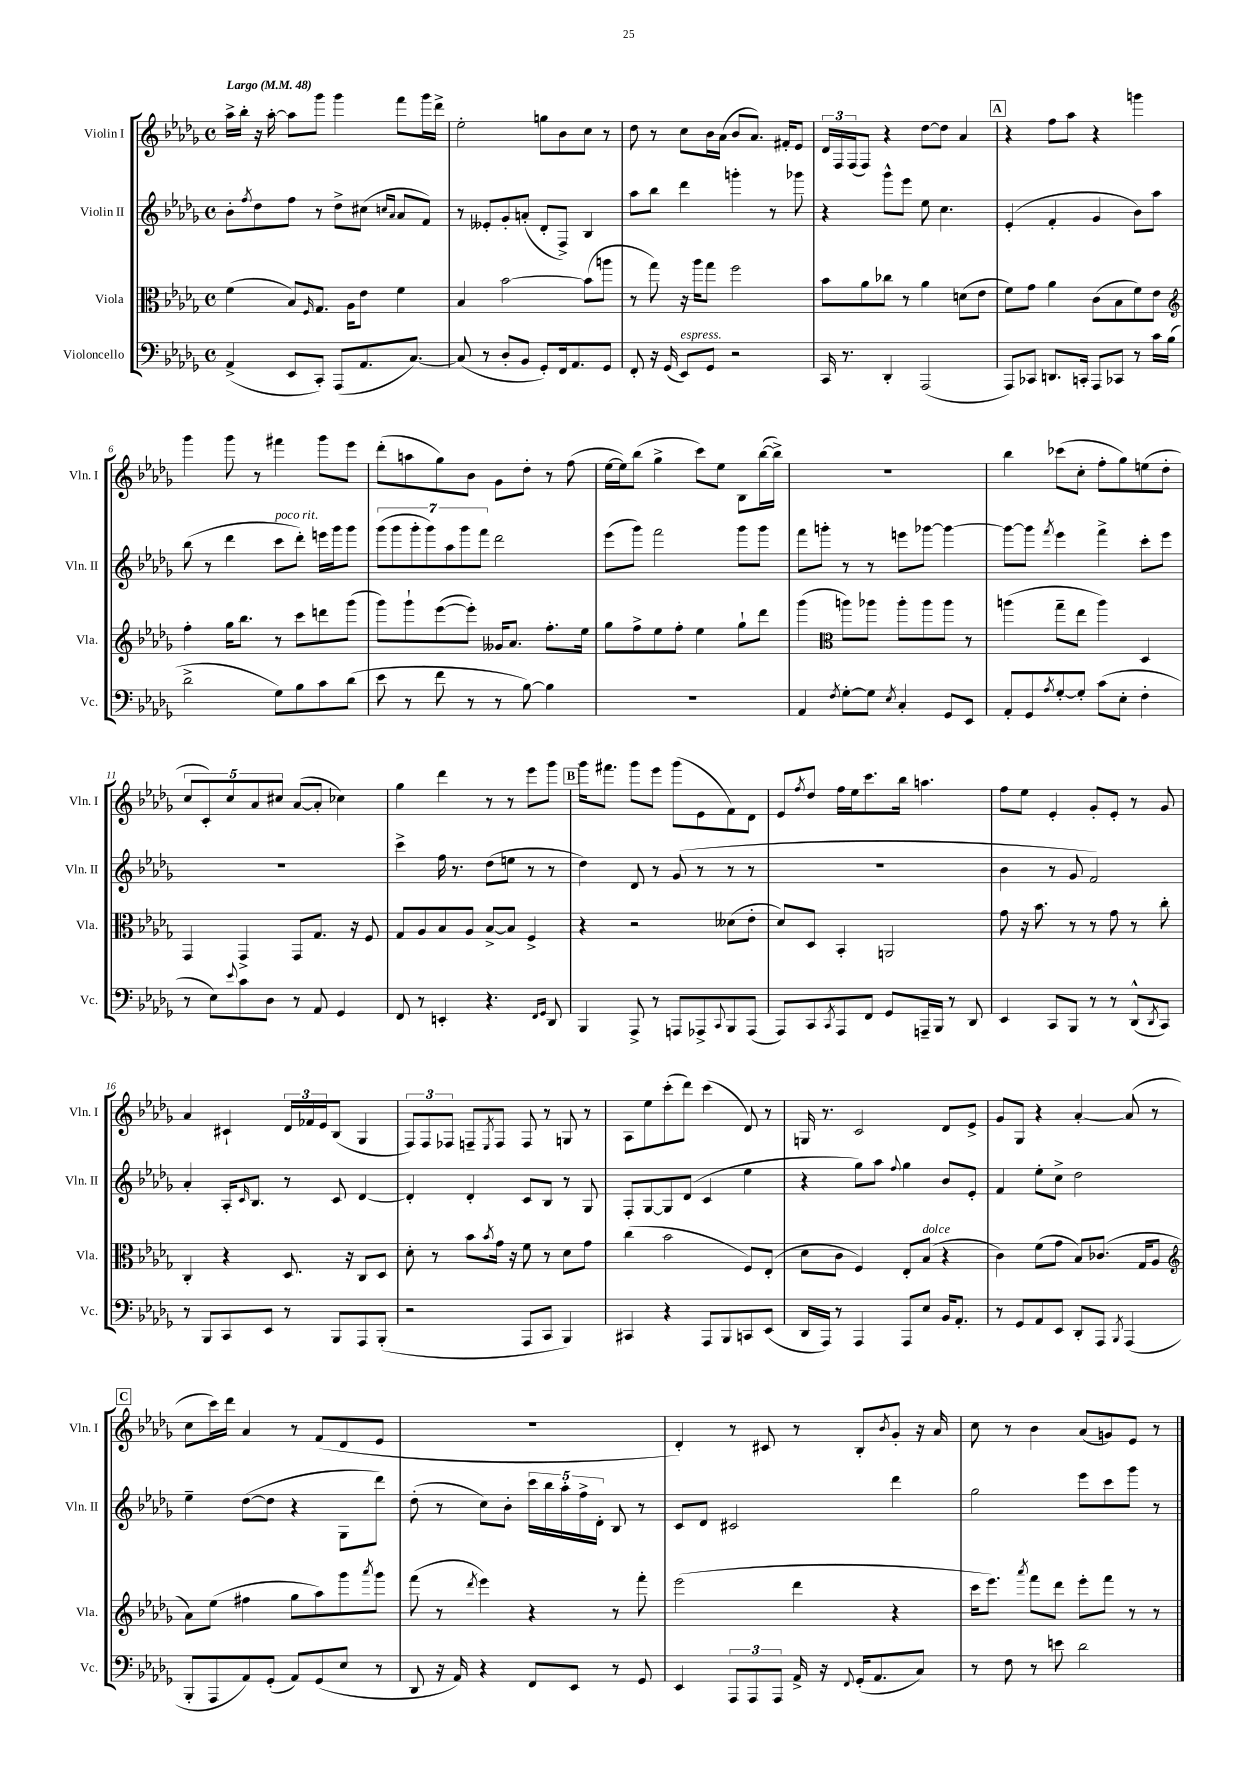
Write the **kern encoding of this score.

**kern	**kern	**kern	**kern
*staff4	*staff3	*staff2	*staff1
*clefF4	*clefC3	*clefG2	*clefG2
*k[b-e-a-d-g-]	*k[b-e-a-d-g-]	*k[b-e-a-d-g-]	*k[b-e-a-d-g-]
*M4/4	*M4/4	*M4/4	*M4/4
*met(c)	*met(c)	*met(c)	*met(c)
*MM48	*MM48	*MM48	*MM48
(4AA-^	(4f	8b-'	16aa-^
.	.	.	16bb-'
.	.	8qff	.
.	.	8dd-	16r
.	.	.	[16aa-'
8EE-	8B-)	8ff	8aa-]
.	16qqF	.	.
8CC')	8.G-	8r	8ggg-
(8AAA-	.	8dd-^	4ggg-
.	16A-	.	.
8.AA-	8e-	(8cc#	.
.	.	16qqcc	.
.	.	16qqa-	.
.	4f	8a-	8fff
[8.C)	.	.	.
.	.	8f)	16ggg-
.	.	.	16ddd-^
=	=	=	=
(8C]	4B-	8r	2ee-'
8r	.	8e--'	.
8D-'	[2b-	8g-'	.
8BB-	.	(8a'	.
8GG-')	.	8d-'	8gg
16FF	.	8F^)	8b-
8.AA-	.	.	.
.	(8b-]	4B-	8cc
8GG-	8aa	.	8r
=	=	=	=
8FF'	8r	8aa-	8dd-
16r	8gg-)	8bb-	8r
(16GG-	.	.	.
8EE-)	16r	4ddd-	8cc
.	16aa-	.	.
8GG-	8gg-	.	16b-
.	.	.	(16a-
2r	2ff	4ggg'	8b-
.	.	.	8.a-)
.	.	8r	.
.	.	.	16f#'
.	.	8ggg-	8e-
=	=	=	=
16CC	8b-	4r	24d-
.	.	.	24F
8.r	.	.	.
.	.	.	(24F
.	8a-	.	8F)
4DD-'	8cc-	8ggg-^^	4r
.	8r	8eee-	.
(2AAA-	4a-	8ee-	[8dd-
.	.	4.cc	8dd-]
.	(8d	.	4a-
.	8e-	.	.
=	=	=	=
8AAA-)	8f)	(4e-'	4r
8CC-	8g-	.	.
8.DD	4a-	4f'	8ff
.	.	.	8aa-
16CC'	.	.	.
8AAA-	(8c	4g-	4r
8CC-	8B-	.	.
8r	8f)	8b-)	4ggg
16c	8e-	8aa-	.
(16B-	.	.	.
=	=	=	=
*	*clefG2	*	*
2d-^	4ff'	(8bb-	4ggg-
.	.	8r	.
.	16gg-	4ddd-	8ggg-
.	8.bb-	.	.
.	.	.	8r
8G-)	8r	8ccc	4fff#
8B-	8ccc	8ddd-')	.
8c	8ddd	16eee	8ggg-
.	.	16ggg-	.
(8d-	(8ggg-	8ggg-	8eee-
=	=	=	=
8e-	8ggg-)	(14ggg-	(8ddd-'
.	.	14ggg-	.
8r	8ggg-`	.	8aa
.	.	14ggg-'	.
.	.	14ggg-)	.
8f	([8eee-	.	8gg-)
.	.	14aa-	.
.	.	14ggg-	.
8r	8eee-'])	.	8b-
.	.	14fff	.
8r	16g--	2ddd-	8g-
.	8.a-	.	.
[8B-)	.	.	8dd-'
4B-]	8.ff'	.	8r
.	.	.	(8ff
.	16ee-	.	.
=	=	=	=
1r	8gg-	(8eee-	[16ee-
.	.	.	16ee-])
.	8ff^	8ggg-)	(8bb-
.	8ee-	2fff	4gg-^
.	8ff'	.	.
.	4ee-	.	8ccc)
.	.	.	8ee-
.	8gg-`	8ggg-	8B-
.	8ddd-	8ggg-	([16bb-
.	.	.	16bb-^])
=	=	=	=
4AA-	(4ggg-	8fff	1r
.	.	8ggg'	.
*	*clefC3	*	*
8qF	.	.	.
[8G-'	8aa)	8r	.
8G-]	8aa-	8r	.
8qE-	.	.	.
4C'	8aa-'	8eee	.
.	8aa-	[8ggg-	.
8GG-	8aa-	4ggg-_	.
8EE-	8r	.	.
=	=	=	=
8AA-'	(4aa	8ggg-_	4bb-
8GG-	.	8ggg-]	.
8qA-	.	8qfff	.
[8G-'	8gg-~	4eee-	(8ccc-
8G-']	8ee-	.	8cc'
(8c	4aa)	4fff^	8ff'
8E-'	.	.	8gg-)
4F'	4D-	8ccc'	(8ee
.	.	8eee-	8dd-'
=	=	=	=
8r	4GG-	1r	10cc
.	.	.	10c')
8E-)	.	.	.
.	.	.	10cc
8qqe-	.	.	.
8c	4GG-^	.	.
.	.	.	10a-
8D-	.	.	.
.	.	.	10cc#
8r	8GG-	.	([8a-
8AA-	8.G-	.	8a-']
4GG-	.	.	4cc-)
.	16r	.	.
.	8F	.	.
=	=	=	=
8FF	8G-	4ccc^	4gg-
8r	8A-	.	.
4EE'	8B-	16ff	4ddd-
.	.	8.r	.
.	8A-	.	.
4.r	[8B-^	(8dd-	8r
.	8B-]	8ee	8r
.	4F^	8r	8eee-
16qqFF	.	.	.
16qqGG-	.	.	.
8DD-	.	8r	8ggg-
=	=	=	=
4BBB-	4r	4dd-)	16ggg-
.	.	.	8.fff#
8AAA-^	2r	8d-	8ggg-
8r	.	8r	8eee-
8AAA	.	(8g-	(8ggg-
8AAA-^	.	8r	8e-
8qqCC	.	.	.
8BBB-	(8d--	8r	8f)
(8AAA-	8e-'	8r	8d-
=	=	=	=
8AAA-)	8d-)	1r	8e-
.	.	.	8qff
8CC	8D-	.	8dd-
8qCC	.	.	.
8AAA-	4BB-'	.	16ff
.	.	.	16ee-
8FF	.	.	8.ccc
8GG-	2AA	.	.
.	.	.	16bb-
16AAA~	.	.	4.aa
16BBB-	.	.	.
8r	.	.	.
8DD-	.	.	.
=	=	=	=
4EE-	8g-	4b-	8ff
.	16r	.	8ee-
.	8.b-	.	.
8CC	.	8r	4e-'
8BBB-	8r	8g-	.
8r	8r	2f)	8g-'
8r	8g-	.	8e-'
(8DD-^^	8r	.	8r
8qDD-	.	.	.
8CC)	8cc'	.	8g-
=	=	=	=
8r	4C'	4a-'	4a-
8BBB-	.	.	.
8CC	4r	16A-'	4c#`
.	.	16qqc	.
.	.	8.B-	.
8EE-	.	.	.
8r	8.D-	8r	24d-
.	.	.	24f-
.	.	.	24e-
8BBB-	.	8c	(8B-
.	16r	.	.
8AAA-	8C	[4d-	4G-
(8BBB-'	8D-	.	.
=	=	=	=
2r	8d-'	4d-']	12F)
.	.	.	12F
.	8r	.	.
.	.	.	12F-
.	8b-	4d-'	8F~
.	8qb-	.	8qE-
.	16g-	.	8F
.	16r	.	.
8AAA-	8f	8c	8F
8CC	8r	8B-	8r
4BBB-)	8d-	8r	8G
.	8g-	8G-	8r
=	=	=	=
4CC#	(4cc	8F'	8A-
.	.	[8G-	8ee-
4r	2b-	8G-]	(8ccc'
.	.	(8d-	8ddd-)
8AAA-	.	4c	(4ccc
8BBB-	.	.	.
8CC	8F)	4ee-	8d-)
(8EE-	(8E-'	.	8r
=	=	=	=
16DD-	8d-	4r	16G
16AAA-)	.	.	8.r
8r	8c	.	.
4AAA-	4F)	8gg-)	2c
.	.	8aa-	.
.	.	8qqff	.
8AAA-	8E-'	4gg-	.
8E-	(8B-	.	.
16BB-	4r	8b-	8d-
8.AA-'	.	.	.
.	.	8e-'	8e-^
=	=	=	=
8r	4c)	4f	8g-
8GG-	.	.	8G-
8AA-	(8f	8ee-'	4r
8EE-	8g-	8cc^	.
8DD-'	8B-)	2dd-	[4a-'
8AAA-	(8.c-	.	.
8qBBB-	.	.	.
(4AAA-	.	.	(8a-]
.	16G-	.	.
.	8A-	.	8r
=	=	=	=
*	*clefG2	*	*
8BBB-'	8a-)	4ee-~	8cc
8AAA-	(8ee-	.	16ccc)
.	.	.	16ddd-
8AA-)	4ff#	([8dd-	4a-
(8GG-'	.	8dd-]	.
8AA-)	8gg-	4r	8r
(8GG-	8aa-)	.	(8f
8E-	8ggg-	8G-	8d-
.	8qaaa-	.	.
8r	8ggg-	8ddd-)	8e-
=	=	=	=
8DD-	(8fff	(8dd-'	1r
16r	8r	8r	.
16AA-)	.	.	.
.	8qddd-	.	.
4r	4eee-)	8cc)	.
.	.	8b-'	.
8FF	4r	20ccc	.
.	.	20bb-	.
.	.	20aa-'	.
8EE-	.	.	.
.	.	20ff^	.
.	.	20d-'	.
8r	8r	8B-	.
8GG-	8fff'	8r	.
=	=	=	=
4EE-	(2eee-	8c	4d-')
.	.	8d-	.
12AAA-	.	2c#	8r
12AAA-	.	.	.
.	.	.	8c#
12AAA-	.	.	.
16AA-^	4ddd-	.	8r
16r	.	.	.
8qqFF	.	.	.
(16GG-'	.	.	8B-'
8.AA-	.	.	.
.	.	.	8qb-
.	4r	4ddd-	8g-'
8C)	.	.	16r
.	.	.	16a-
=	=	=	=
8r	16ccc	2gg-	8cc
.	8.eee-)	.	.
8F	.	.	8r
.	8qaaa-	.	.
8r	8fff	.	4b-
8e	8ddd-	.	.
2d-	8eee-'	8eee-	(8a-
.	8fff	8ccc	8g)
.	8r	8ggg-	8e-
.	8r	8r	8r
==	==	==	==
*-	*-	*-	*-
